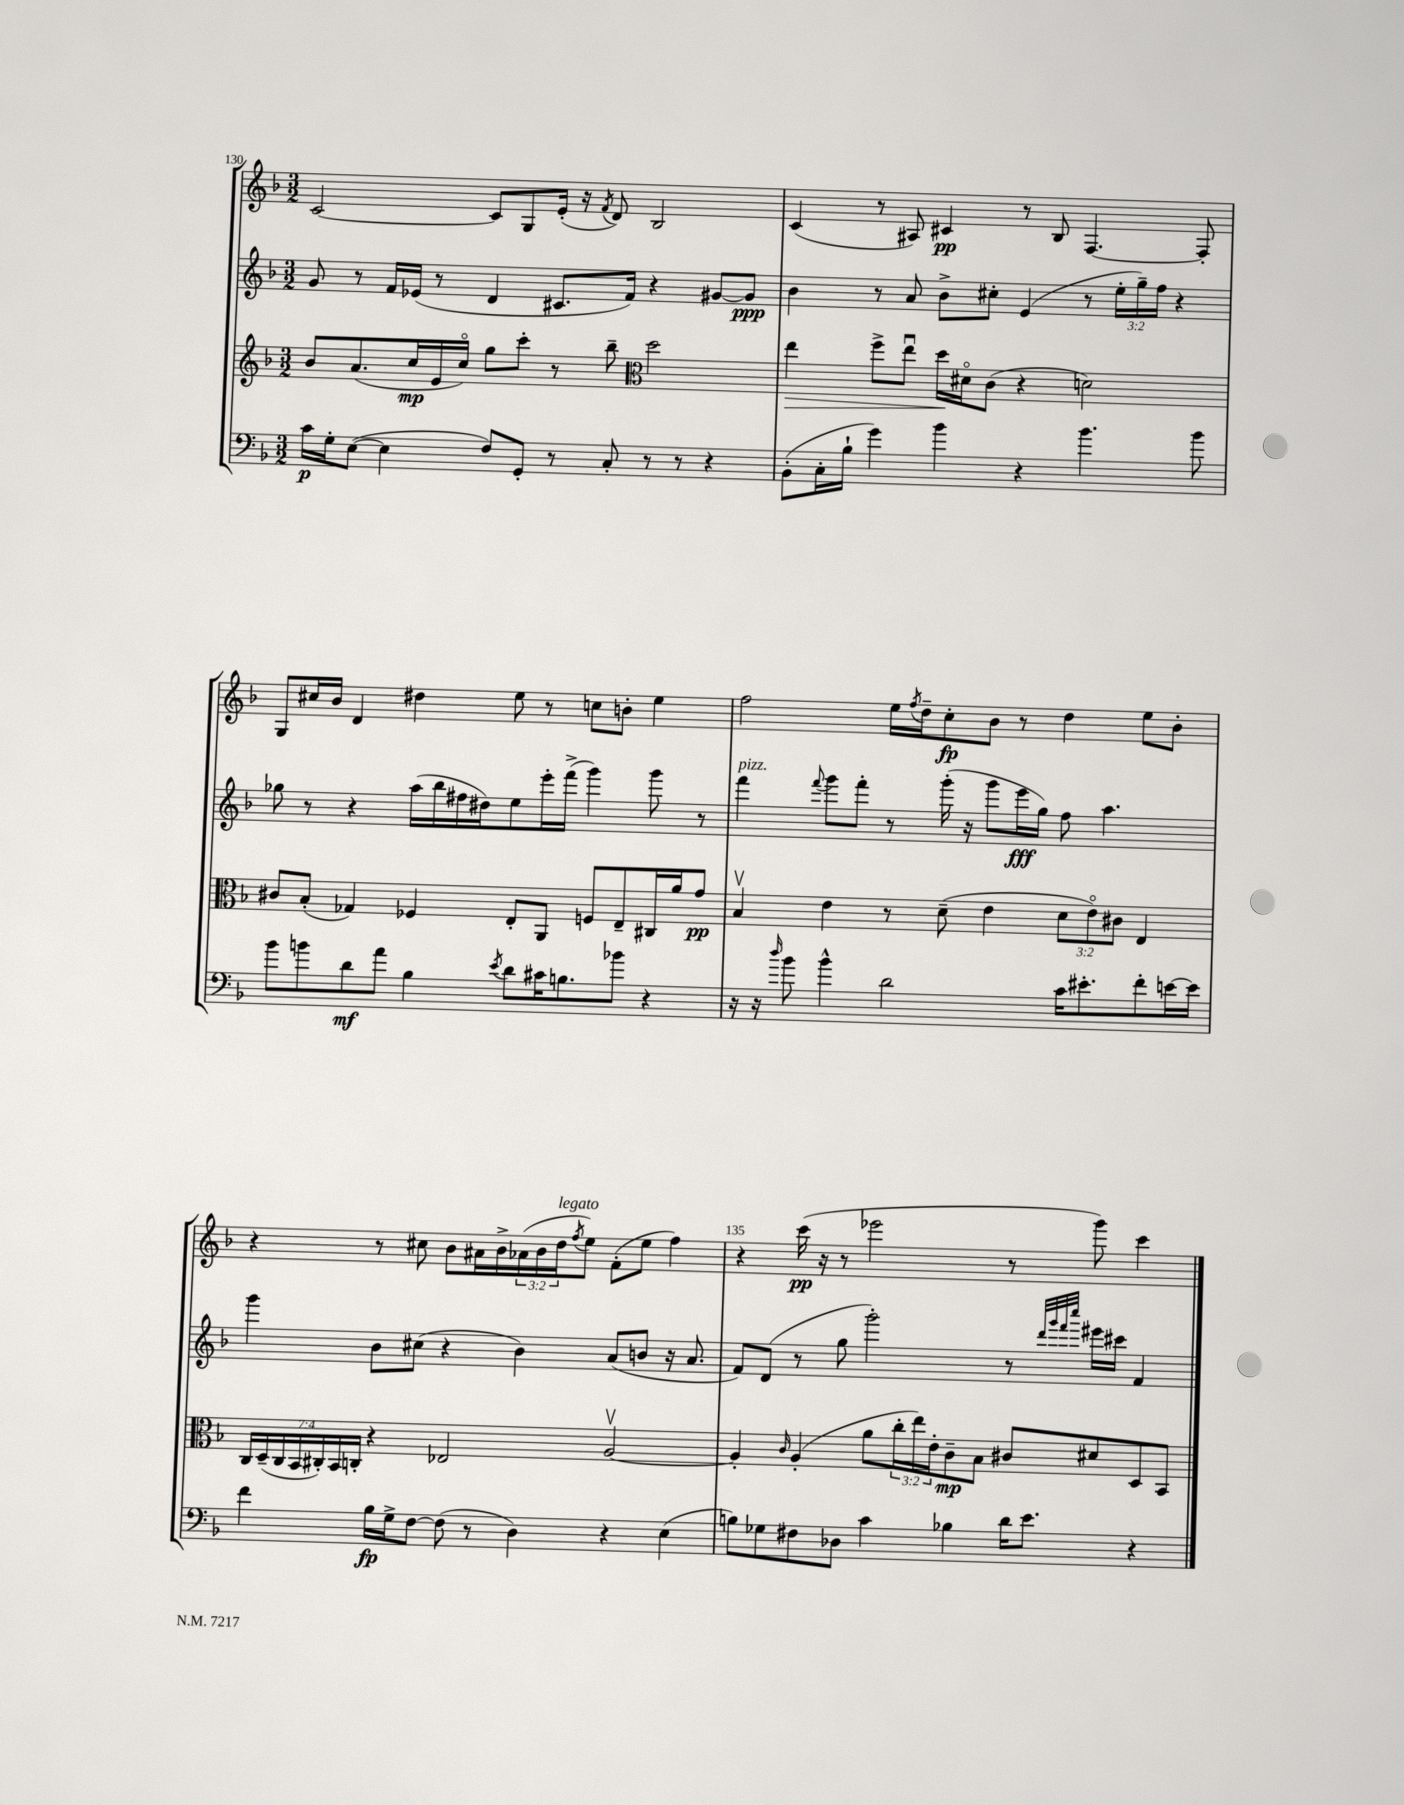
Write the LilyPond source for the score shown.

<<
\new StaffGroup <<
\new Staff = "s0" {
    \clef treble \key f \major \numericTimeSignature \time 3/2 \override Staff.TupletNumber.text = #tuplet-number::calc-fraction-text
    c'2~ c'8 g8 e'16-.( r16 \acciaccatura { f'8 } d'8) bes2 |
    c'4( r8 ais8) cis'4\pp r8 bes8 f4.~ f8-. |
    g8 cis''16 bes'16 d'4 dis''4 e''8 r8 c''8 b'8-. e''4 |
    f''2 e''16 \acciaccatura { f''8 } d''16-- c''8-.\fp bes'8 r8 d''4 e''8 bes'8-. |
    r4 r8 cis''8 bes'8 ais'16 bes'16-> \tuplet 3/2 { aes'16( bes'16 d''16^\markup { \italic "legato" } } \acciaccatura { f''8 } e''8) f'8-.( e''8 f''4) |
    r4 c'''16\pp( r16 r8 ees'''2 r8 g'''8) c'''4 \bar "|." |
}
\new Staff = "s1" {
    \clef treble \key f \major \numericTimeSignature \time 3/2 \override Staff.TupletNumber.text = #tuplet-number::calc-fraction-text
    g'8 r8 f'16 ees'16( r8 d'4 cis'8. f'16) r4 gis'8~ gis'8\ppp |
    bes'4 r8 a'8 bes'8-> cis''8-. e'4( r8 \tuplet 3/2 { e''16-. g''16--) f''16 } r4 |
    ges''8 r8 r4 a''16( bes''16 fis''16 dis''16) e''8 e'''16-. f'''16->( g'''4) g'''8 r8 |
    f'''4^\markup { \italic "pizz." } \appoggiatura { f'''8 } g'''8 f'''8-. r8 g'''16-.( r16 g'''8 e'''16\fff g''16) f''8 a''4. |
    g'''4 bes'8 cis''8( r4 bes'4) a'8( b'8 r16 a'8. |
    f'8) d'8( r8 g''8 g'''2-.) r8 \grace { d'''32 g'''32 f'''32 c''''32 } eis'''16 cis'''16 f'4 \bar "|." |
}
\new Staff = "s2" {
    \clef treble \key f \major \numericTimeSignature \time 3/2 \override Staff.TupletNumber.text = #tuplet-number::calc-fraction-text
    bes'8 a'8.( c''16\mp e'16 c''16\flageolet) g''8 c'''8-. r8 bes''8-- \clef alto d''2 |
    e''4\> f''8-> e''8\downbow d''16\! dis'16\flageolet c'8( r4 d'2) |
    cis'8 bes8-.( ges4) fes4 e8-. a,8 f8 e8-- cis16 a'16 g'8\pp |
    bes4\upbow e'4 r8 d'8--( e'4 \tuplet 3/2 { d'8 e'8\flageolet) cis'8 } e4 |
    \tuplet 7/4 { c16 d16--( c16 bes,16 cis16-.) bes,16 c16-. } r4 ees2 a2~\upbow |
    a4-. \grace { c'16 } a4-.( a'8 \tuplet 3/2 { c''16-. e''16) e'16-. } c'8--\mp bes8 cis'8 dis'8 d8 bes,8 \bar "|." |
}
\new Staff = "s3" {
    \clef bass \key f \major \numericTimeSignature \time 3/2
    c'16\p g16-. e8~( e4 f8) g,8-. r8 c8-. r8 r8 r4 |
    bes,8-.( c16-. bes16-! g'4) bes'4 r4 bes'4. bes'8 |
    bes'8 b'8 d'8\mf a'8 bes4 \acciaccatura { e'8 } d'8 cis'16 b8. bes'8 r4 |
    r16 r16 \grace { d''16 } bes'8 bes'4-^ d'2 c'16 eis'8.-. f'8-. e'16~ e'16 |
    f'4 bes16\fp g16-> f8~ f8( r8 d4) r4 e4( |
    b8) ges8 fis8 des8 c'4 bes4 d'16 e'8. r4 \bar "|." |
}
>>
>>
\layout { \context { \Score currentBarNumber = #130 \override BarNumber.break-visibility = ##(#f #t #t) barNumberVisibility = #(every-nth-bar-number-visible 5) } }
